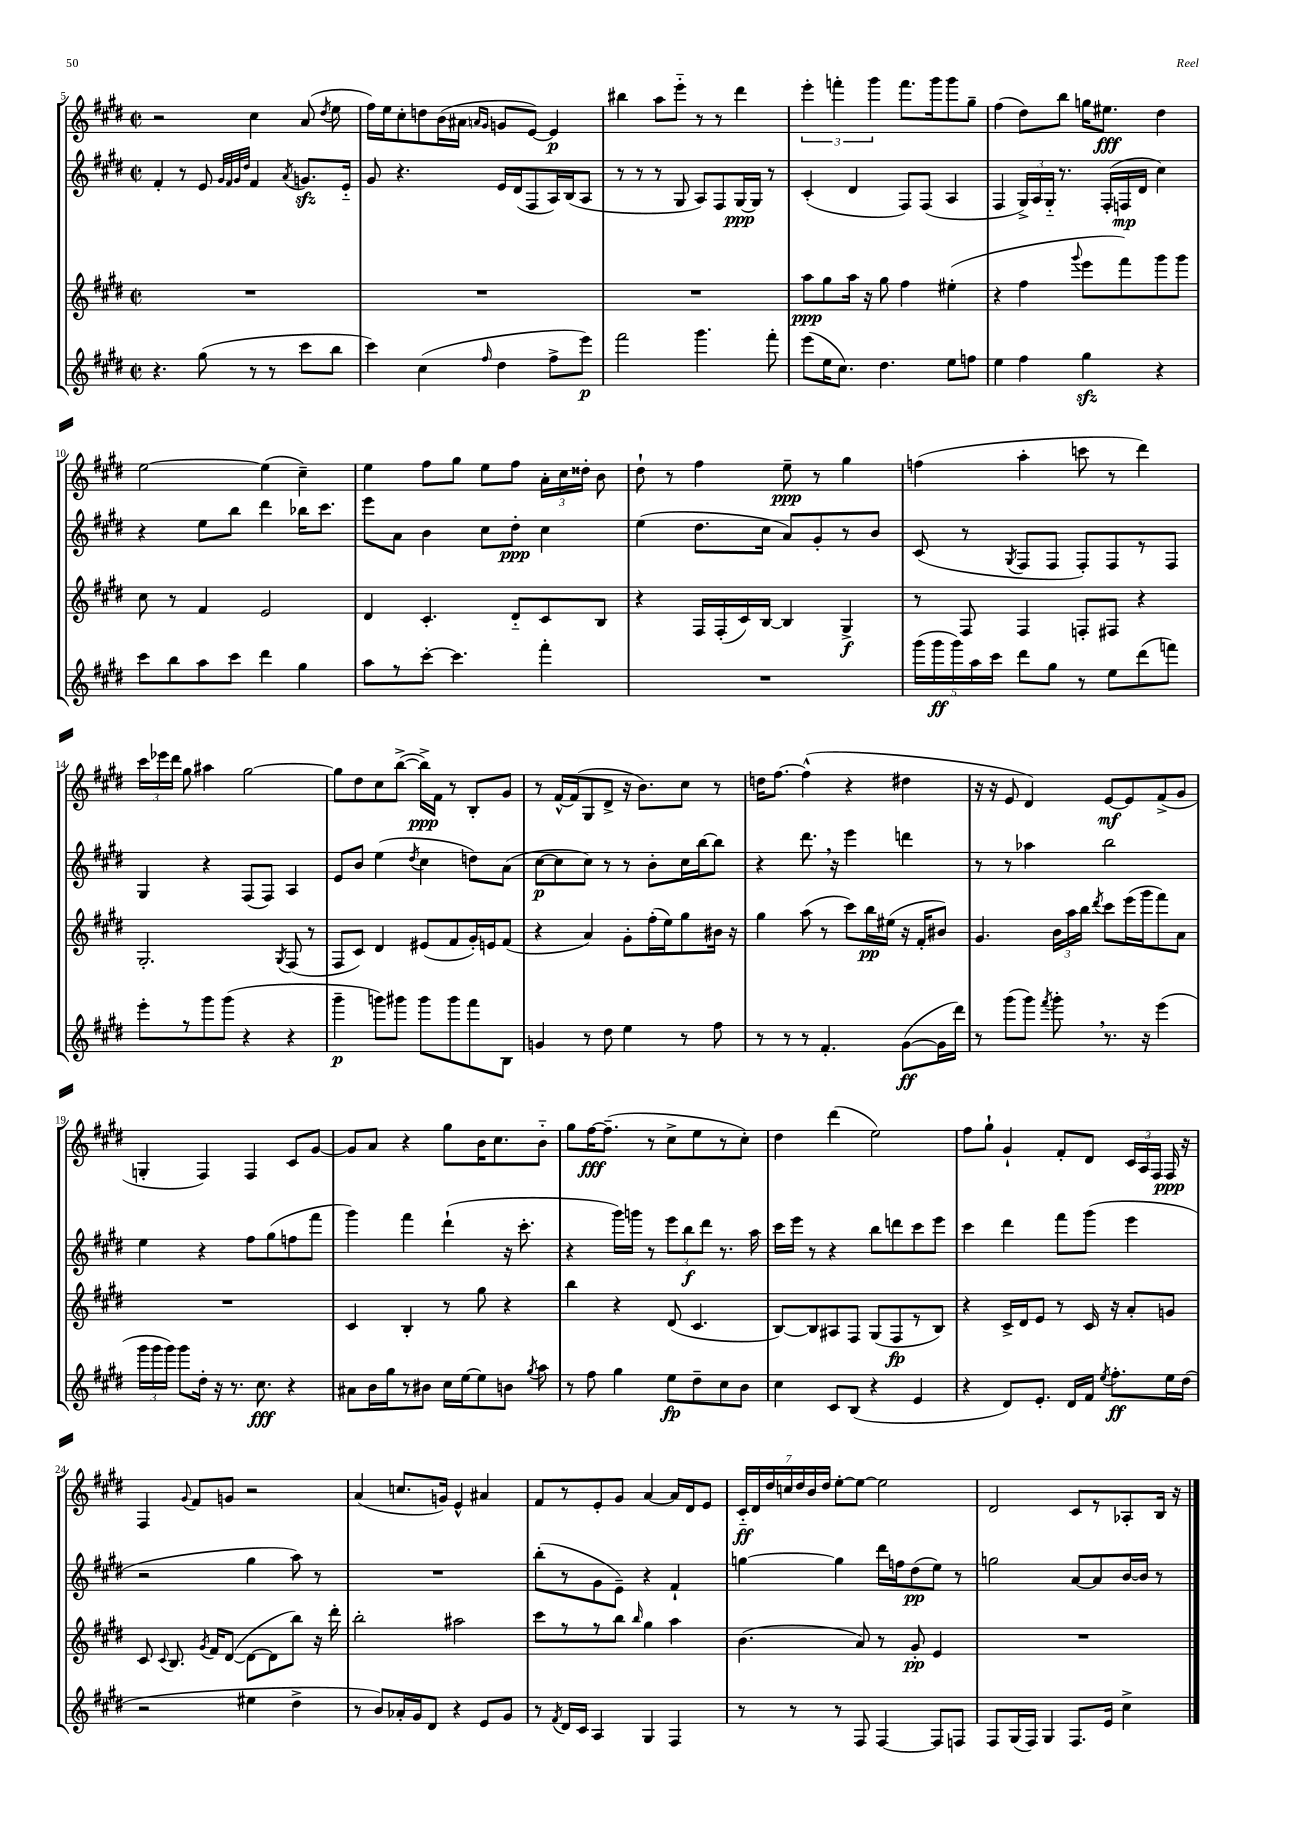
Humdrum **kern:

**kern	**kern	**kern	**kern
*staff4	*staff3	*staff2	*staff1
*clefG2	*clefG2	*clefG2	*clefG2
*k[f#c#g#d#]	*k[f#c#g#d#]	*k[f#c#g#d#]	*k[f#c#g#d#]
*M2/2	*M2/2	*M2/2	*M2/2
*met(c|)	*met(c|)	*met(c|)	*met(c|)
4.r	1r	4f#'	2r
.	.	8r	.
(8gg#	.	8e	.
.	.	32qqg#	.
.	.	32qqf#	.
.	.	32qqg#	.
.	.	32qqdd#	.
8r	.	4f#	4cc#
8r	.	.	.
.	.	8qa	.
8ccc#	.	8.g	(8a
.	.	.	8qdd#
8bb	.	.	8ee
.	.	16e'~	.
=	=	=	=
4ccc#)	1r	8g#	16ff#)
.	.	.	16ee
.	.	4.r	8cc#'
(4cc#	.	.	8dd
.	.	.	(16b
.	.	.	16a#
.	.	.	16qqa
16qqff#	.	.	16qqg#
4dd#	.	16e	8g
.	.	(16d#	.
.	.	8F#	[8e)
8ff#^	.	16A)	4e]
.	.	(16B	.
8eee)	.	8A	.
=	=	=	=
2fff#	1r	8r	4bb#
.	.	8r	.
.	.	8r	8aa
.	.	8G#	8eee'~
4.ggg#	.	8A)	8r
.	.	8F#	8r
.	.	[16G#	4ddd#
.	.	16G#]	.
8fff#'	.	8r	.
=	=	=	=
(8eee	8aa	(4c#'	6eee'
16ee	8gg#	.	.
.	.	.	6fff'
8.cc#)	.	.	.
.	16aa	4d#	.
.	16r	.	.
.	.	.	6ggg#
4.dd#	8gg#	.	.
.	4ff#	8F#)	8.fff
.	.	(8F#	.
.	.	.	16ggg#
8ee	(4ee#'	4A	8ggg#
8ff	.	.	8gg#~
=	=	=	=
4ee	4r	4F#	(4ff#
4ff#	4ff#	24G#^)	8dd#)
.	.	24A	.
.	.	24G#'~	.
.	.	8.r	8bb
.	8qqggg#	.	.
4gg#	8eee	.	16gg
.	.	(16F#'	8.ee#
.	8fff#)	16F	.
.	.	16d#	.
4r	8ggg#	4cc#)	4dd#
.	8ggg#	.	.
=	=	=	=
8ccc#	8cc#	4r	[2ee
8bb	8r	.	.
8aa	4f#	8ee	.
8ccc#	.	8bb	.
4ddd#	2e	4ddd#	(4ee]
4gg#	.	16bb-	4cc#~)
.	.	8.ccc#	.
=	=	=	=
8aa	4d#	8eee	4ee
8r	.	8a	.
[8ccc#'	4.c#'	4b	8ff#
4.ccc#]	.	.	8gg#
.	.	8cc#	8ee
.	8d#'~	8dd#'	8ff#
4fff#'	8c#	4cc#	24a'
.	.	.	24cc#
.	.	.	24dd##'
.	8B	.	8b
=	=	=	=
1r	4r	(4ee	8dd#`
.	.	.	8r
.	16F#	8.dd#	4ff#
.	(16F#'	.	.
.	16c#)	.	.
.	[16B	16cc#	.
.	4B]	8a)	8ee~
.	.	8g#'	8r
.	4G#^	8r	4gg#
.	.	8b	.
=	=	=	=
(20ggg#	8r	(8c#	(4ff
20ggg#	.	.	.
20ggg#)	.	.	.
.	8F#	8r	.
20aa	.	.	.
20ccc#	.	.	.
.	.	8qG#	.
8ddd#	4F#	8F#	4aa'
8gg#	.	8F#	.
8r	8F'	8F#')	8ccc
8ee	8F#	8F#	8r
(8ddd#	4r	8r	4ddd#)
8fff)	.	8F#	.
=	=	=	=
8eee'	2.G#'	4G#	24ccc#
.	.	.	24eee-
.	.	.	24ddd#
8r	.	.	8gg#
8ggg#	.	4r	4aa#
(8ggg#	.	.	.
4r	.	(8F#	[2gg#
.	.	8F#)	.
.	8qG#	.	.
4r	(8F#	4A	.
.	8r	.	.
=	=	=	=
4ggg#~	8F#	8e	8gg#]
.	8c#)	8b	8dd#
8ggg)	4d#	(4ee	8cc#
8ggg#	.	.	([8bb^
.	.	8qdd#	.
8ggg#	(8e#	4cc#	16bb^])
.	.	.	16f#
8ggg#	8f#	.	8r
8fff#	16g#')	8dd)	8B'
.	16e	.	.
8B	(8f#	(8a	8g#
=	=	=	=
4g	4r	[8cc#	8r
.	.	8cc#]	[16f#^^
.	.	.	(16f#]
8r	4a)	8cc#)	8G#
8dd#	.	8r	8d#^
4ee	8g#'	8r	16r
.	.	.	8.b)
.	(16ff#'	8b'	.
.	16ee)	.	.
8r	8gg#	16cc#	8cc#
.	.	[16bb	.
8ff#	16b#	8bb]	8r
.	16r	.	.
=	=	=	=
8r	4gg#	4r	16dd
.	.	.	[8.ff#
8r	.	.	.
8r	(8aa	8.ddd#	(4ff#^^]
4.f#'	8r	.	.
.	.	16r	.
.	8ccc#)	4eee	4r
.	16bb	.	.
.	(16ee#	.	.
([8g#	16r	4ddd	4dd#
.	16f#'	.	.
16g#]	8b#)	.	.
16ddd#)	.	.	.
=	=	=	=
8r	4.g#	8r	16r
.	.	.	16r
(8ggg#	.	8r	8e
8ggg#)	.	4aa-	4d#)
8qfff#	.	.	.
8ggg#'	24b	.	.
.	24aa	.	.
.	24bb	.	.
.	8qddd#	.	.
8.r	8ccc#	2bb	[8e
.	(16eee	.	8e]
16r	16ggg#	.	.
(4eee	8fff#)	.	(8f#^
.	8a	.	8g#
=	=	=	=
24ggg#	1r	4ee	4G'
24ggg#	.	.	.
24ggg#)	.	.	.
8ggg#	.	.	.
16dd#'	.	4r	4F#)
16r	.	.	.
8.r	.	.	.
.	.	8ff#	4F#
8.cc#	.	.	.
.	.	(8gg#	.
4r	.	8ff	8c#
.	.	8fff#	[8g#
=	=	=	=
8a#	4c#	4ggg#)	8g#]
16b	.	.	8a
16gg#	.	.	.
8r	4B'	4fff#	4r
8b#	.	.	.
16cc#	8r	(4ddd#`	8gg#
[16ee	.	.	.
8ee]	8gg#	.	16b
.	.	.	8.cc#
8b	4r	16r	.
.	.	8.ccc#'	.
8qgg#	.	.	.
8aa	.	.	8b'~
=	=	=	=
8r	4bb	4r	8gg#
8ff#	.	.	[16ff#
.	.	.	(8.ff#~]
4gg#	4r	16ggg#)	.
.	.	16ggg	.
.	.	8r	8r
8ee	(8d#	12eee	8cc#^
.	.	12bb	.
8dd#~	4.c#	.	8ee
.	.	12ddd#	.
8cc#	.	8.r	8r
8b	.	.	8cc#')
.	.	16aa	.
=	=	=	=
4cc#	[8B)	16ccc#	4dd#
.	.	16eee	.
.	8B]	8r	.
8c#	8A#	4r	(4ddd#
(8B	8F#	.	.
4r	(8G#	8bb	2ee)
.	8F#	8ddd	.
4e	8r	8ccc#	.
.	8B)	8eee	.
=	=	=	=
4r	4r	4ccc#	8ff#
.	.	.	8gg#`
8d#)	16c#^	4ddd#	4g#`
.	16d#	.	.
8.e'	8e	.	.
.	8r	8fff#	8f#'
16d#	.	.	.
16f#	16c#	(8ggg#	8d#
8qee	.	.	.
8.ff#'	16r	.	.
.	8a'	4eee	24c#
.	.	.	24A
.	.	.	24F#
16ee	8g	.	16F#
(16dd#	.	.	16r
=	=	=	=
2r	8c#	2r	4F#
.	8qqc#	.	.
.	8.B	.	.
.	.	.	8qqg#
.	.	.	8f#
.	8qg#	.	.
.	16f#	.	.
.	([8d#	.	8g
4ee#	8d#_	4gg#	2r
.	8d#]	.	.
4dd#^	8bb)	8aa)	.
.	16r	8r	.
.	16ddd#'	.	.
=	=	=	=
8r	2bb'	1r	(4a
8b)	.	.	.
16a-'	.	.	8.cc
16g#	.	.	.
8d#	.	.	.
.	.	.	16g)
4r	2aa#	.	4e^^
8e	.	.	4a#
8g#	.	.	.
=	=	=	=
8r	8ccc#	(8bb'	8f#
8qf#	.	.	.
16d#	8r	8r	8r
16c#	.	.	.
4A	8r	8g#	8e'
.	8bb	8e~)	8g#
.	16qqbb	.	.
4G#	4gg#	4r	[4a
4F#	4aa	4f#`	16a]
.	.	.	16d#
.	.	.	8e
=	=	=	=
8r	(4.b	[4gg	28c#'~
.	.	.	28d#
.	.	.	28dd#
.	.	.	28cc
8r	.	.	.
.	.	.	28dd#
.	.	.	28b
.	.	.	28dd#
8r	.	4gg]	[8ee'
8F#	8a)	.	8ee_
[4F#	8r	16ddd#	2ee]
.	.	16ff	.
.	8g#'	(8dd#	.
8F#]	4e	8ee)	.
8F	.	8r	.
=	=	=	=
8F#	1r	2gg	2d#
(16G#	.	.	.
16F#)	.	.	.
4G#	.	.	.
8.F#	.	[8a	8c#
.	.	8a]	8r
16e	.	.	.
4cc#^	.	[16b	8A-'
.	.	16b]	.
.	.	8r	16B
.	.	.	16r
==	==	==	==
*-	*-	*-	*-
